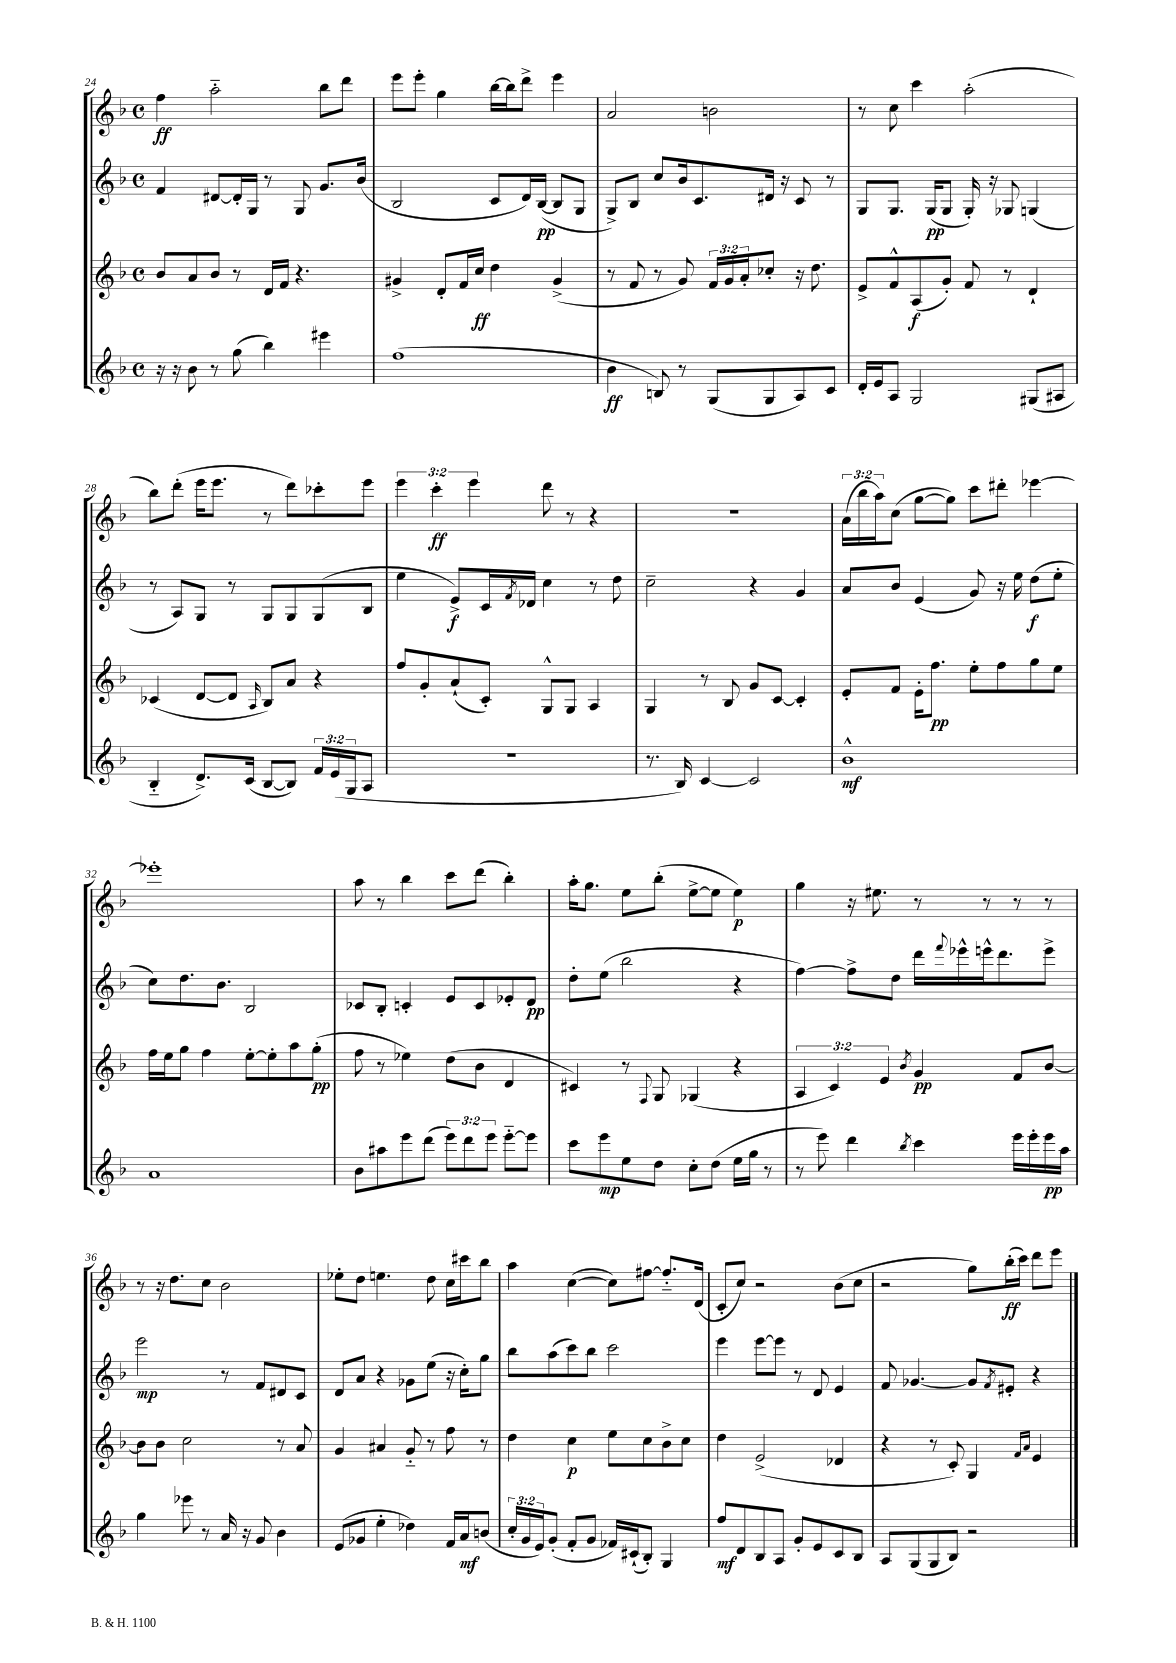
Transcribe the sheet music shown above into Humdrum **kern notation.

**kern	**dynam	**kern	**dynam	**kern	**dynam	**kern	**dynam
*part4	*part4	*part3	*part3	*part2	*part2	*part1	*part1
*staff4	*staff4	*staff3	*staff3	*staff2	*staff2	*staff1	*staff1
*clefG2	*	*clefG2	*	*clefG2	*	*clefG2	*
*k[b-]	*	*k[b-]	*	*k[b-]	*	*k[b-]	*
*M4/4	*	*M4/4	*	*M4/4	*	*M4/4	*
*met(c)	*	*met(c)	*	*met(c)	*	*met(c)	*
=24	=24	=24	=24	=24	=24	=24	=24
16r	.	8b-/L	.	4f/	.	4ff\	ff
16r	.	.	.	.	.	.	.
8b-\	.	8a/	.	.	.	.	.
8r	.	8b-/J	.	[8d#X/L	.	2aa\	.
(8gg\	.	8r	.	16d#'/L]	.	.	.
.	.	.	.	16G/JJ	.	.	.
4bb-\)	.	16d/LL	.	8r	.	.	.
.	.	16f/JJ	.	.	.	.	.
.	.	4.r	.	8G/	.	.	.
4eee#X\	.	.	.	8.g/L	.	8bb-\L	.
.	.	.	.	.	.	8ddd\J	.
.	.	.	.	(16b-/Jk	.	.	.
=25	=25	=25	=25	=25	=25	=25	=25
(1ff	.	4g#X^/	.	2B-/	.	8eee\L	.
.	.	.	.	.	.	8eee'\J	.
.	.	8d'/L	.	.	.	4gg\	.
.	.	16f/L	.	.	.	.	.
.	.	16cc/JJ	ff	.	.	.	.
.	.	4dd\	.	8c/L	.	[16bb-\LL	.
.	.	.	.	.	.	16bb-\J]	.
.	.	.	.	16d/L)	.	8ddd^\J	.
.	.	.	.	([16B-/JJ	pp	.	.
.	.	(4g#^/	.	8B-/L]	.	4eee\	.
.	.	.	.	8G/J	.	.	.
=26	=26	=26	=26	=26	=26	=26	=26
4b-\	ff	8r	.	8G^/L)	.	2a/	.
.	.	8f/	.	8B-/J	.	.	.
8Bn/)	.	8r	.	8cc/L	.	.	.
8r	.	8g/)	.	16b-/k	.	.	.
.	.	.	.	8.c/	.	.	.
(8G/L	.	24f/LL	.	.	.	2bn\	.
.	.	24g/	.	.	.	.	.
.	.	24a'/J	.	.	.	.	.
8G/	.	8cc-X'/J	.	16d#X/Jk	.	.	.
.	.	.	.	16r	.	.	.
8A/)	.	16r	.	8c/	.	.	.
.	.	8.dd\	.	.	.	.	.
8c/J	.	.	.	8r	.	.	.
=27	=27	=27	=27	=27	=27	=27	=27
16d'/LL	.	8e^/L	.	8G/L	.	8r	.
16e/J	.	.	.	.	.	.	.
8A/J	.	8f^^/	.	8.G/J	.	8cc\	.
2G/	.	(8A/	f	.	.	4ccc\	.
.	.	.	.	(16G/KL	pp	.	.
.	.	8g'/J)	.	8G/J	.	.	.
.	.	8f/	.	16G'/)	.	(2aa'\	.
.	.	.	.	16r	.	.	.
.	.	8r	.	8G-X/	.	.	.
(8G#X/L	.	4d`/	.	(4Gn/	.	.	.
8A#X/J	.	.	.	.	.	.	.
!!LO:LB:g=z
=28	=28	=28	=28	=28	=28	=28	=28
4B-/	.	(4c-X/	.	8r	.	8bb-\L)	.
.	.	.	.	8A/L)	.	(8ddd'\J	.
8.d^/L)	.	[8d/L	.	8G/J	.	16eee\KL	.
.	.	.	.	.	.	8.eee\J	.
.	.	8d/J]	.	8r	.	.	.
(16c/Jk	.	.	.	.	.	.	.
.	.	16qqA/	.	.	.	.	.
[8B-/L	.	8B-/L)	.	8G/L	.	8r	.
8B-/J])	.	8a/J	.	8G/	.	8ddd\L)	.
24f/LL	.	4r	.	(8G/	.	8ccc-X'\	.
(24e/	.	.	.	.	.	.	.
24G/J	.	.	.	.	.	.	.
8A/J	.	.	.	8B-/J	.	8eee\J	.
=29	=29	=29	=29	=29	=29	=29	=29
1r	.	8ff/L	.	4ee\	.	6eee\	.
.	.	8g'/	.	.	.	.	.
.	.	.	.	.	.	6ccc'\	ff
.	.	(8a`/	.	8e^/L)	f	.	.
.	.	.	.	.	.	6eee\	.
.	.	8c'/J)	.	16c/L	.	.	.
.	.	.	.	8qf/	.	.	.
.	.	.	.	16d-X/JJ	.	.	.
.	.	8G^^/L	.	4cc\	.	8ddd\	.
.	.	8G/J	.	.	.	8r	.
.	.	4A/	.	8r	.	4r	.
.	.	.	.	8dd\	.	.	.
=30	=30	=30	=30	=30	=30	=30	=30
8.r	.	4G/	.	2cc~\	.	1r	.
16B-/)	.	.	.	.	.	.	.
[4c/	.	8r	.	.	.	.	.
.	.	8B-/	.	.	.	.	.
2c/]	.	8g/L	.	4r	.	.	.
.	.	[8c/J	.	.	.	.	.
.	.	4c'/]	.	4g/	.	.	.
=31	=31	=31	=31	=31	=31	=31	=31
1b-^^	mf	8e'/L	.	8a/L	.	(24a\LL	.
.	.	.	.	.	.	24bb-\	.
.	.	.	.	.	.	24aa\J)	.
.	.	8f/J	.	8b-/J	.	(8cc\J	.
.	.	16e'\KL	.	(4e/	.	[8gg\L	.
.	.	8.ff\J	pp	.	.	.	.
.	.	.	.	.	.	8gg\J])	.
.	.	8ee'\L	.	8g/)	.	8ccc\L	.
.	.	8ff\	.	16r	.	8ddd#X'\J	.
.	.	.	.	16ee\	.	.	.
.	.	8gg\	.	(8dd\L	f	[4eee-X\	.
.	.	8ee\J	.	8ee'\J	.	.	.
!!LO:LB:g=z
=32	=32	=32	=32	=32	=32	=32	=32
1a	.	16ff\LL	.	8cc\L)	.	1eee-X']	.
.	.	16ee\J	.	.	.	.	.
.	.	8gg\J	.	8.dd\	.	.	.
.	.	4ff\	.	.	.	.	.
.	.	.	.	8.b-\J	.	.	.
.	.	[8ee'\L	.	2B-/	.	.	.
.	.	8ee'\]	.	.	.	.	.
.	.	8aa\	.	.	.	.	.
.	.	(8gg'\J	pp	.	.	.	.
=33	=33	=33	=33	=33	=33	=33	=33
8b-\L	.	8ff\	.	8c-X/L	.	8aa\	.
8aa#X\	.	8r	.	8B-'/J	.	8r	.
8eee\	.	4ee-X\)	.	4cn'/	.	4bb-\	.
(8ddd\J	.	.	.	.	.	.	.
12eee\L)	.	(8dd\L	.	8e/L	.	8ccc\L	.
12ddd\	.	.	.	.	.	.	.
.	.	8b-\J	.	8c/	.	(8ddd\J	.
12eee\J	.	.	.	.	.	.	.
[8eee\L	.	4d/	.	8e-X'/	.	4bb-'\)	.
8eee\J]	.	.	.	8d/J	pp	.	.
=34	=34	=34	=34	=34	=34	=34	=34
8ccc\L	.	4c#X/)	.	8dd'\L	.	16aa'\KL	.
.	.	.	.	.	.	8.gg\J	.
8eee\	mp	.	.	(8ee\J	.	.	.
8ee\	.	8r	.	2bb-\	.	8ee\L	.
.	.	8qqF/	.	.	.	.	.
8dd\J	.	8G/	.	.	.	(8bb-'\J	.
8cc'\L	.	(4G-X/	.	.	.	[8ee^\L	.
(8dd\J	.	.	.	.	.	8ee\J]	.
16ee\LL	.	4r	.	4r	.	4ee\)	p
16gg\JJ	.	.	.	.	.	.	.
8r	.	.	.	.	.	.	.
=35	=35	=35	=35	=35	=35	=35	=35
8r	.	6A/	.	[4ff\)	.	4gg\	.
8eee\)	.	.	.	.	.	.	.
.	.	6c/)	.	.	.	.	.
4ddd\	.	.	.	8ff^\L]	.	16r	.
.	.	.	.	.	.	8.ee#X\	.
.	.	6e/	.	.	.	.	.
.	.	.	.	8dd\J	.	.	.
8qbb-/	.	8qb-/	.	.	.	.	.
4ccc\	.	4g/	pp	16ddd\LL	.	8r	.
.	.	.	.	8qqfff/	.	.	.
.	.	.	.	16eee-X^^\	.	.	.
.	.	.	.	16eeen^^\J	.	8r	.
.	.	.	.	8.ddd\	.	.	.
16eee\LL	.	8f/L	.	.	.	8r	.
16eee'\	.	.	.	.	.	.	.
16eee\	pp	[8b-/J	.	8eee^\J	.	8r	.
16aa\JJ	.	.	.	.	.	.	.
!!LO:LB:g=z
=36	=36	=36	=36	=36	=36	=36	=36
4gg\	.	8b-\L]	.	2eee\	mp	8r	.
.	.	8b-\J	.	.	.	16r	.
.	.	.	.	.	.	8.dd\L	.
8eee-X\	.	2cc\	.	.	.	.	.
8r	.	.	.	.	.	8cc\J	.
16a/	.	.	.	8r	.	2b-\	.
16r	.	.	.	.	.	.	.
8g/	.	.	.	8f/L	.	.	.
4b-\	.	8r	.	8d#X/	.	.	.
.	.	8a/	.	8c/J	.	.	.
=37	=37	=37	=37	=37	=37	=37	=37
(8e/L	.	4g/	.	8d/L	.	8ee-X'\L	.
8g-X/J	.	.	.	8a/J	.	8dd\J	.
4ee'\	.	4a#X/	.	4r	.	4.een\	.
4dd-X\)	.	8g/	.	8g-X\L	.	.	.
.	.	8r	.	(8ee\J	.	8dd\	.
16f/LL	.	8ff\	.	16r	.	16cc\LL	.
16a/J	mf	.	.	16cc'\KL)	.	16ccc#X\J	.
(8bn/J	.	8r	.	8gg\J	.	8bb-\J	.
=38	=38	=38	=38	=38	=38	=38	=38
24cc'/LL	.	4dd\	.	8bb-\L	.	4aa\	.
24g/	.	.	.	.	.	.	.
24e/J)	.	.	.	.	.	.	.
(8g'/J	.	.	.	(8aa\	.	.	.
8f'/L	.	4cc\	p	8ccc\)	.	([4cc\	.
8g/J	.	.	.	8bb-\J	.	.	.
16f-X/LL)	.	8ee\L	.	2ccc\	.	8cc\L])	.
(16c#X`/J	.	.	.	.	.	.	.
8B-'/J)	.	8cc\	.	.	.	[8ff#X\J	.
4G/	.	8b-^\	.	.	.	8.ff#/L]	.
.	.	8cc\J	.	.	.	.	.
.	.	.	.	.	.	(16d/Jk	.
=39	=39	=39	=39	=39	=39	=39	=39
8ff/L	mf	4dd\	.	4eee\	.	8c'/L	.
8d/	.	.	.	.	.	8cc/J)	.
8B-/	.	(2e^/	.	[8eee\L	.	2r	.
8A/J	.	.	.	8eee\J]	.	.	.
8g'/L	.	.	.	8r	.	.	.
8e/	.	.	.	8d/	.	.	.
8c/	.	4d-X/	.	4e/	.	(8b-\L	.
8B-/J	.	.	.	.	.	8cc\J	.
=40	=40	=40	=40	=40	=40	=40	=40
8A/L	.	4r	.	8f/	.	2r	.
(8G/	.	.	.	[4.g-X/	.	.	.
8G/	.	8r	.	.	.	.	.
8B-/J)	.	8c'/)	.	.	.	.	.
2r	.	4G/	.	8g-/L]	.	8gg\L)	.
.	.	.	.	8qf/	.	.	.
.	.	.	.	8e#X'/J	.	(16bb-'\L	ff
.	.	.	.	.	.	16ccc\JJ)	.
.	.	16qqf/LL	.	.	.	.	.
.	.	16qqa/JJ	.	.	.	.	.
.	.	4e/	.	4r	.	8ddd\L	.
.	.	.	.	.	.	8eee\J	.
==	==	==	==	==	==	==	==
*-	*-	*-	*-	*-	*-	*-	*-
